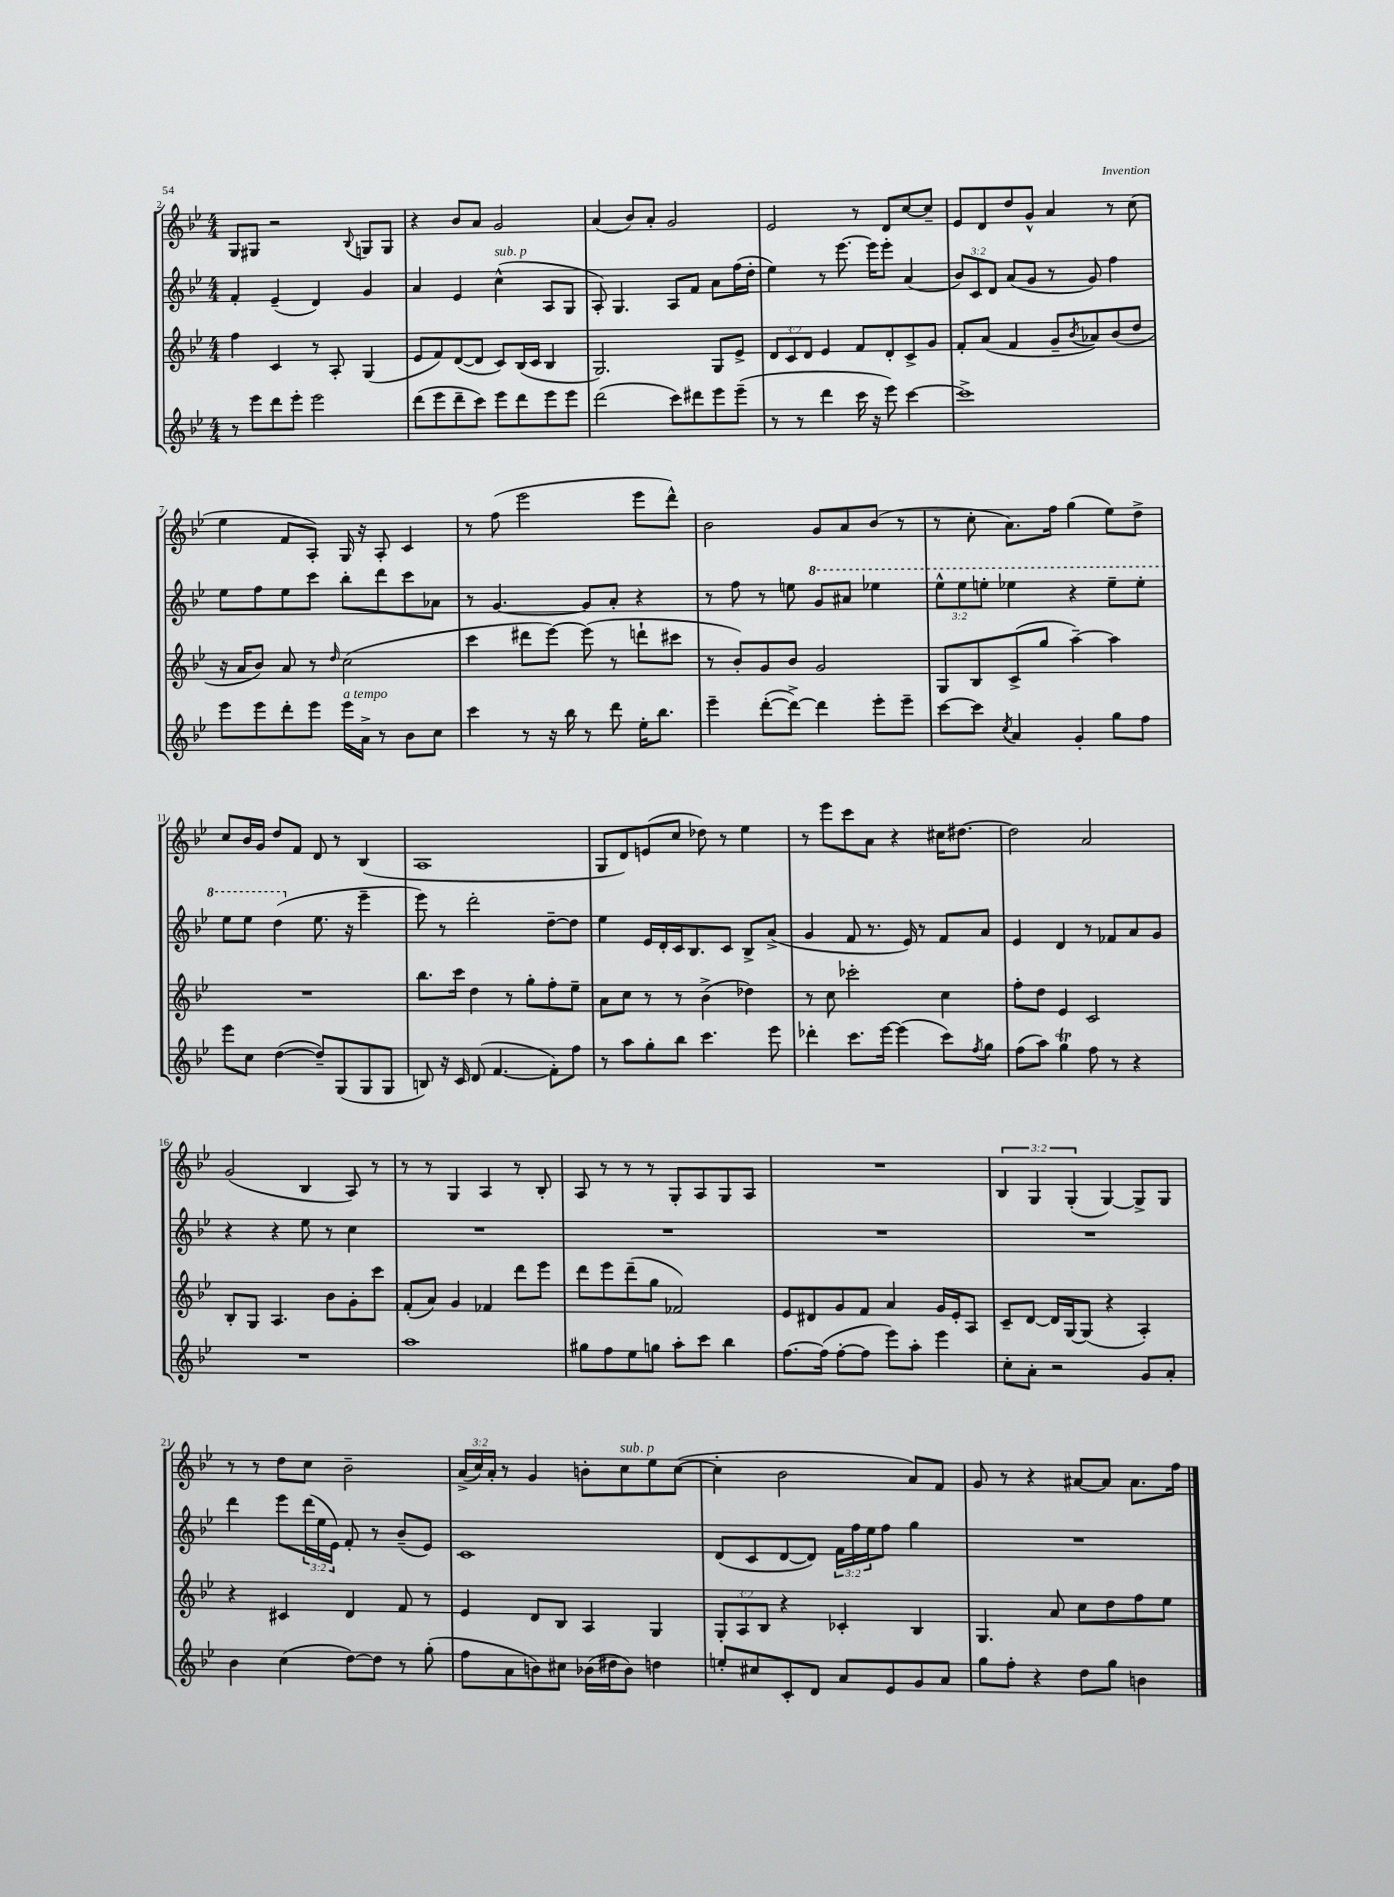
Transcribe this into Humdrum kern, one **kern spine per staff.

**kern	**kern	**kern	**kern
*staff4	*staff3	*staff2	*staff1
*clefG2	*clefG2	*clefG2	*clefG2
*k[b-e-]	*k[b-e-]	*k[b-e-]	*k[b-e-]
*M4/4	*M4/4	*M4/4	*M4/4
8r	4ff\	4f'/	8G/L
8eee-\L	.	.	8G#/J
8ddd\	4c/	(4e-~/	2r
8eee-'\J	.	.	.
2eee-\	8r	4d/)	.
.	8A'/	.	.
.	.	.	8qqB-/
.	(4G/	4g/	8G/L
.	.	.	8G/J
=	=	=	=
(8ddd\L	8e-/L	4a/	4r
8eee-\	8f/)	.	.
8ddd~\	([8d/	4e-/	8b-/L
8ccc\J)	8d/]J	.	8a/J
8eee-\L	8c/L)	(4cc^^\	2g/
8ddd\	(16B-/L	.	.
.	16c/JJ	.	.
8eee-\	4B-/	8A/L	.
8eee-\J	.	8G/J	.
=	=	=	=
(2ddd\	2.G/)	8A'/)	(4a/
.	.	4.G/	.
.	.	.	8b-/L)
.	.	.	8a'/J
8ccc\L)	.	8A/L	2g/
8ddd#\	.	8f/J	.
8eee-\	8G/L	8a\L	.
(8eee-~\J	8e-^/J	(16ff\L	.
.	.	16dd'\JJ	.
=	=	=	=
8r	12d/L	4ee-\)	2e-/
.	12c/	.	.
8r	.	.	.
.	12d/J	.	.
4ddd\	4e-/	8r	.
.	.	[8.eee-\	.
16ccc\	8f/L	.	8r
16r	.	16eee-\]LK	.
8eee-\)	8d'/	8eee-'\J	8d/L
[4ccc\	8c^/	(4a/	[8cc/
.	8g/J	.	8cc~/]J
=	=	=	=
1ccc^]	8f'/L	12b-/L)	8e-/L
.	.	12c/	.
.	(8a/J	.	8d/
.	.	12d/J	.
.	4f/	(8a/L	8dd/
.	.	8g/J	8g^^/J
.	8g~/L	8r	4a/
.	8qb-/	.	.
.	8a-/)	8g/)	.
.	(8b-/	4ff\	8r
.	8dd/J	.	(8cc\
=	=	=	=
8eee-\L	16r	8ee-\L	4ee-\
.	16a/LK	.	.
8eee-\	8b-/J)	8ff\	.
8ddd'\	8a/	8ee-\	8f/L
8eee-\J	8r	8ccc\J	8A'/J)
.	16qqdd/	.	.
16eee-\LL	(2cc\	8bb-'\L	16G/
16a^\JJ	.	.	16r
8r	.	8ddd\	8A'/
8b-\L	.	8ccc\	4c/
8cc\J	.	8a-\J	.
=	=	=	=
4ccc\	4ccc\	8r	8r
.	.	[4.g/	(8ff\
8r	8ddd#\L	.	2eee-\
16r	[8eee-\J)	.	.
16bb-\	.	.	.
8r	(8eee-\]	8g/]L	.
8ddd\	8r	8a'/J	.
16ee-'\LK	8ddd`\L	4r	8eee-\L
8.bb-\J	.	.	.
.	8ccc#\J	.	8ddd^^\J)
=	=	=	=
4eee-~\	8r	8r	2b-\
.	8b-'/L)	8ff\	.
([8ddd'\L	8g/	8r	.
8ddd^\_J)	8b-/J	8ee\	.
4ddd\]	2g/	8gg/L	8g/L
.	.	8aa#/J	8a/
8eee-'\L	.	4eee-\	(8b-/J
8eee-~\J	.	.	8r
=	=	=	=
[8ccc\L	8G/L	12eee-^^\L	8r
.	.	12eee-\	.
8ccc\]J	8B-/	.	8cc'\
.	.	12eee'\J	.
8qcc/	.	.	.
4a/	(8c^/	4eee-\	8.a\L)
.	8gg/J	.	.
.	.	.	16ff\Jk
4g'/	[4aa~\)	4r	(4gg\
8gg\L	4aa\]	8eee-~\L	8ee-\L)
8ff\J	.	8eee-'\J	8dd^\J
=	=	=	=
8eee-\L	1r	8eee-\L	8cc/L
8cc\J	.	8eee-\J	16b-/L
.	.	.	16g/JJ
([4dd\	.	(4ddd\	8dd/L
.	.	.	8f/J
8dd~/]L)	.	8.ee-\	8d/
(8G/	.	.	8r
.	.	16r	.
8G/	.	4eee-~\	(4B-/
8G/J	.	.	.
=	=	=	=
8B/)	8.bb-\L	8eee-\)	1A
16r	.	8r	.
16c/	16ccc\Jk	.	.
(8d/	4dd\	2ddd'\	.
[4.f/	.	.	.
.	8r	.	.
.	8gg'\L	.	.
8f'\]L)	8ff'\	[8dd~\L	.
8ff\J	8ee-~\J	8dd\]J	.
=	=	=	=
8r	8a\L	4ee-\	8G/L
8aa\L	8cc\J	.	8d/)
8gg'\	8r	16e-/LL	(8e/
.	.	16d'/	.
8bb-\J	8r	16c/J	8cc/J
.	.	8.B-/	.
4.ccc\	(4b-^\	.	8dd-\)
.	.	8c/J	8r
.	4dd-\)	8B-^/L	4ee-\
8eee-\	.	(8a^/J	.
=	=	=	=
4ddd-'\	8r	4g/	8r
.	8cc\	.	8eee-\L
8.ccc\L	2ccc-'\	8f/	8ccc\
.	.	8.r	8a\J
[16eee-\Jk	.	.	.
(4eee-\]	.	.	4r
.	.	16e-/)	.
.	.	8r	.
8ccc\L)	4cc\	8f/L	16cc#\LK
.	.	.	[8.dd#\J
8qff/	.	.	.
8gg\J	.	8a/J	.
=	=	=	=
(8ff\L	8ff'\L	4e-/	2dd#\]
8aa\J)	8dd\J	.	.
4gg\	4e-/	4d/	.
8ff\	2c/	8r	2a/
8r	.	8f-/L	.
4r	.	8a/	.
.	.	8g/J	.
=	=	=	=
1r	8B-'/L	4r	(2g/
.	8G/J	.	.
.	4.A/	4r	.
.	.	8ee-\	4B-/
.	8b-\L	8r	.
.	8g'\	4cc\	8A/)
.	8ccc\J	.	8r
=	=	=	=
1aa	(8f'/L	1r	8r
.	8a/J)	.	8r
.	4g/	.	4G/
.	4f-/	.	4A/
.	8ddd\L	.	8r
.	8eee-\J	.	8B-'/
=	=	=	=
8gg#\L	8ddd\L	1r	8A/
8ff\	8eee-\	.	8r
8ee-\	(8ddd~\	.	8r
8gg\J	8gg\J	.	8r
8aa'\L	2f-/)	.	8G'/L
8ccc\J	.	.	8A/
4bb-\	.	.	8G/
.	.	.	8A/J
=	=	=	=
[8.ff\L	8e-/L	1r	1r
.	8d#/	.	.
(16ff\]Jk	.	.	.
[8ff'\L	8g/	.	.
8ff\]J	8f/J	.	.
8eee-\L)	4a/	.	.
8aa'\J	.	.	.
4eee-\	16g/LL	.	.
.	16e-'/J	.	.
.	8A/J	.	.
=	=	=	=
8cc'\L	8c~/L	1r	6B-/
8a'\J	[8d/J	.	.
.	.	.	6G/
2r	16d/]LL	.	.
.	[16G/J	.	.
.	.	.	(6G'/
.	(8G/]J	.	.
.	4r	.	[4G/)
8g/L	4A'/)	.	8G^/]L
8a'/J	.	.	8G/J
=	=	=	=
4b-\	4r	4ddd\	8r
.	.	.	8r
(4cc\	4c#/	8eee-\L	8dd\L
.	.	(24ddd\L	8cc\J
.	.	24ee-\	.
.	.	24e-\JJ)	.
[8dd\L)	4d/	8f'/	2b-~\
8dd\]J	.	8r	.
8r	8f/	(8b-~/L	.
(8gg'\	8r	8e-/J)	.
=	=	=	=
8ff\L	4e-/	1c	(24a^/LL
.	.	.	24cc/)
.	.	.	24a'/JJ
8a\	.	.	8r
8b\)	8d/L	.	4g/
8cc#\J	8B-/J	.	.
(16b-\LL	4A/	.	8b'\L
16dd#\J	.	.	.
8b-\J)	.	.	8cc\
4dd\	4G/	.	8ee-\
.	.	.	([8cc\J
=	=	=	=
8ee'/L	12G'/L	(8d/L	4cc'\]
.	12A/	.	.
8cc#/	.	8c/	.
.	12B-/J	.	.
8c'/	4r	[8d/	2b-\
8d/J	.	8d/]J)	.
8a/L	4c-'/	24f\LL	.
.	.	24ff\	.
.	.	24ee-\J	.
8e-/	.	8ff\J	.
8g/	4B-/	4gg\	8a/L)
8a/J	.	.	8f/J
=	=	=	=
8gg\L	4.G/	1r	8g/
8ff'\J	.	.	8r
4r	.	.	4r
.	8a/	.	.
8dd\L	8cc\L	.	[8a#/L
8gg\J	8dd\	.	8a#/]J
4b\	8ff\	.	8.a#\L
.	8ee-\J	.	.
.	.	.	16ff\Jk
==	==	==	==
*-	*-	*-	*-
